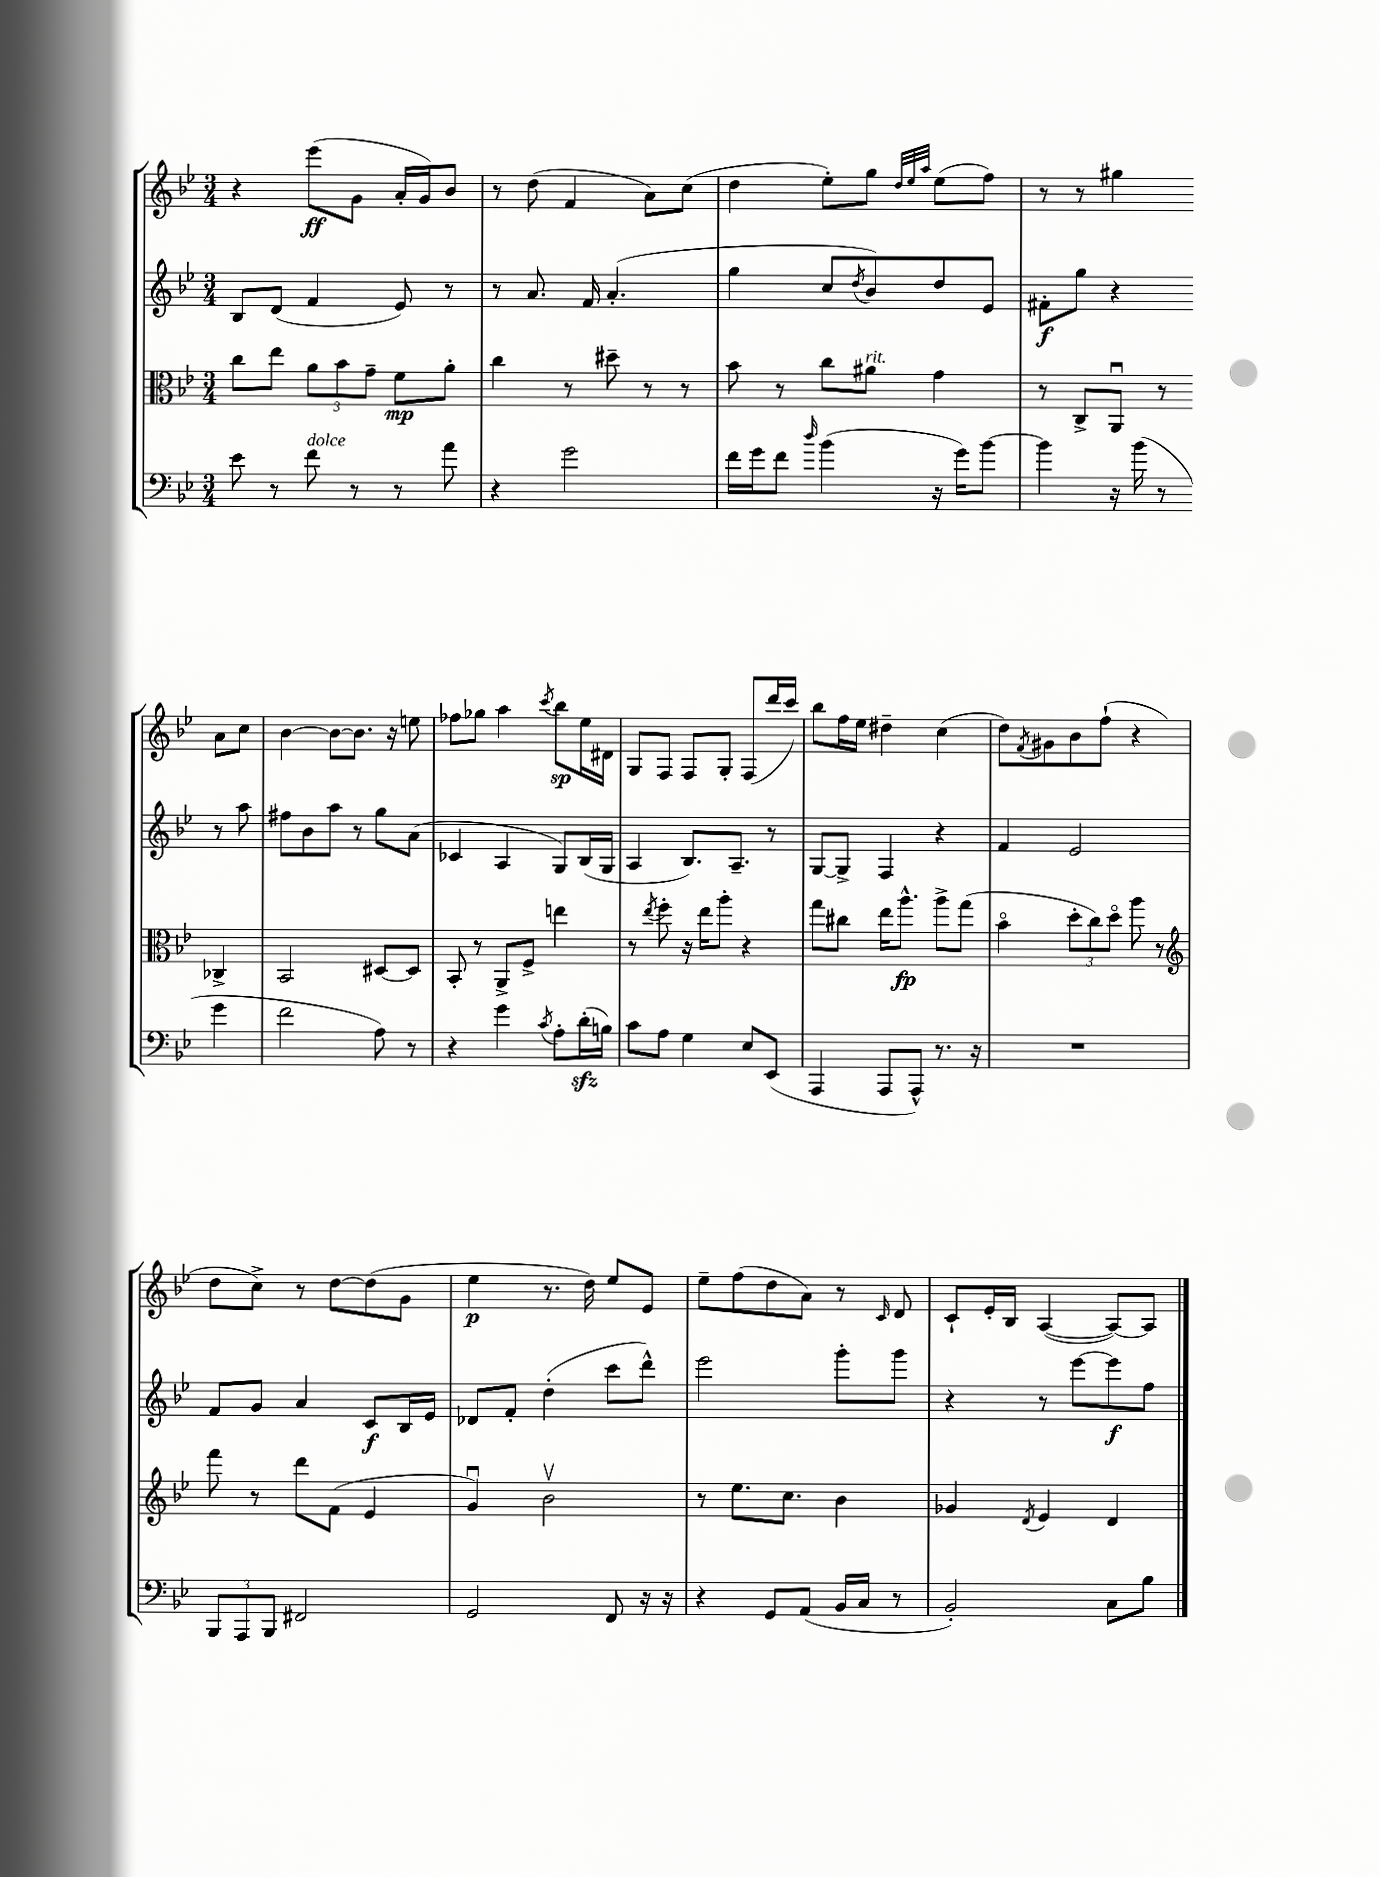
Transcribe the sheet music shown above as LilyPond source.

<<
\new StaffGroup <<
\new Staff = "s0" {
    \clef treble \key bes \major \numericTimeSignature \time 3/4
    r4 ees'''8\ff( g'8 a'16-. g'16) bes'8 |
    r8 d''8( f'4 a'8) c''8( |
    d''4 ees''8-.) g''8 \grace { d''32 ees''32 a''32 } ees''8( f''8) |
    r8 r8 gis''4 a'8 c''8 |
    bes'4~ bes'8~ bes'8. r16 e''8 |
    fes''8 ges''8 a''4 \acciaccatura { c'''8 } bes''8\sp ees''16 dis'16 |
    g8 f8 f8 g8-. f8( d'''16 c'''16) |
    bes''8 f''16 ees''16 dis''4-- c''4( |
    d''8) \acciaccatura { f'8 } gis'8 bes'8 f''8-!( r4 |
    d''8 c''8->) r8 d''8~ d''8( g'8 |
    ees''4\p r8. d''16) ees''8 ees'8 |
    ees''8-- f''8( d''8 a'8) r8 \grace { c'16 } d'8 |
    c'8-! ees'16-. bes16 a4~( a8~) a8 \bar "|." |
}
\new Staff = "s1" {
    \clef treble \key bes \major \numericTimeSignature \time 3/4
    bes8 d'8( f'4 ees'8) r8 |
    r8 a'8. f'16 a'4.-.( |
    g''4 c''8 \acciaccatura { d''8 } bes'8) d''8 ees'8 |
    fis'8-.\f g''8 r4 r8 a''8 |
    fis''8 bes'8 a''8 r8 g''8 a'8( |
    ces'4 a4 g8) bes16( g16 |
    a4 bes8.) a8.-- r8 |
    g8~ g8-> f4 r4 |
    f'4 ees'2 |
    f'8 g'8 a'4 c'8\f bes16 ees'16 |
    des'8 f'8-. d''4-.( c'''8 d'''8-^) |
    ees'''2 g'''8-. g'''8 |
    r4 r8 ees'''8~ ees'''8\f f''8 \bar "|." |
}
\new Staff = "s2" {
    \clef alto \key bes \major \numericTimeSignature \time 3/4
    c''8 ees''8 \tuplet 3/2 { a'8 bes'8 g'8-- } f'8\mp a'8-. |
    c''4 r8 dis''8-- r8 r8 |
    bes'8 r8 c''8 ais'8^\markup { \italic "rit." } g'4 |
    r8 c8-> a,8\downbow r8 ces4-> |
    bes,2 dis8~ dis8 |
    bes,8-. r8 a,8-> f8-> e''4 |
    r8 \acciaccatura { ees''8 } f''8-. r16 ees''16 a''8-. r4 |
    g''8 cis''8 ees''16 a''8.-^\fp a''8-> g''8( |
    bes'4\flageolet \tuplet 3/2 { d''8-. c''8) d''8\flageolet } a''8 r8 |
    \clef treble f'''8 r8 d'''8 f'8( ees'4 |
    g'4\downbow) bes'2\upbow |
    r8 ees''8. c''8. bes'4 |
    ges'4 \acciaccatura { d'8 } ees'4 d'4 \bar "|." |
}
\new Staff = "s3" {
    \clef bass \key bes \major \numericTimeSignature \time 3/4
    ees'8 r8 f'8^\markup { \italic "dolce" } r8 r8 a'8 |
    r4 g'2 |
    f'16 g'16 f'8 \grace { d''16 } bes'4( r16 g'16) bes'8~ |
    bes'4 r16 bes'16( r8 g'4 |
    f'2 a8) r8 |
    r4 g'4 \acciaccatura { c'8 } a8-. d'16-.\sfz( b16) |
    c'8 a8 g4 ees8 ees,8( |
    a,,4 a,,8 a,,8-^) r8. r16 |
    R2. |
    \tuplet 3/2 { bes,,8 a,,8 bes,,8 } fis,2 |
    g,2 f,8 r16 r16 |
    r4 g,8 a,8( bes,16 c16 r8 |
    bes,2-.) c8 bes8 \bar "|." |
}
>>
>>
\layout { \context { \Score \remove "Bar_number_engraver" } }
